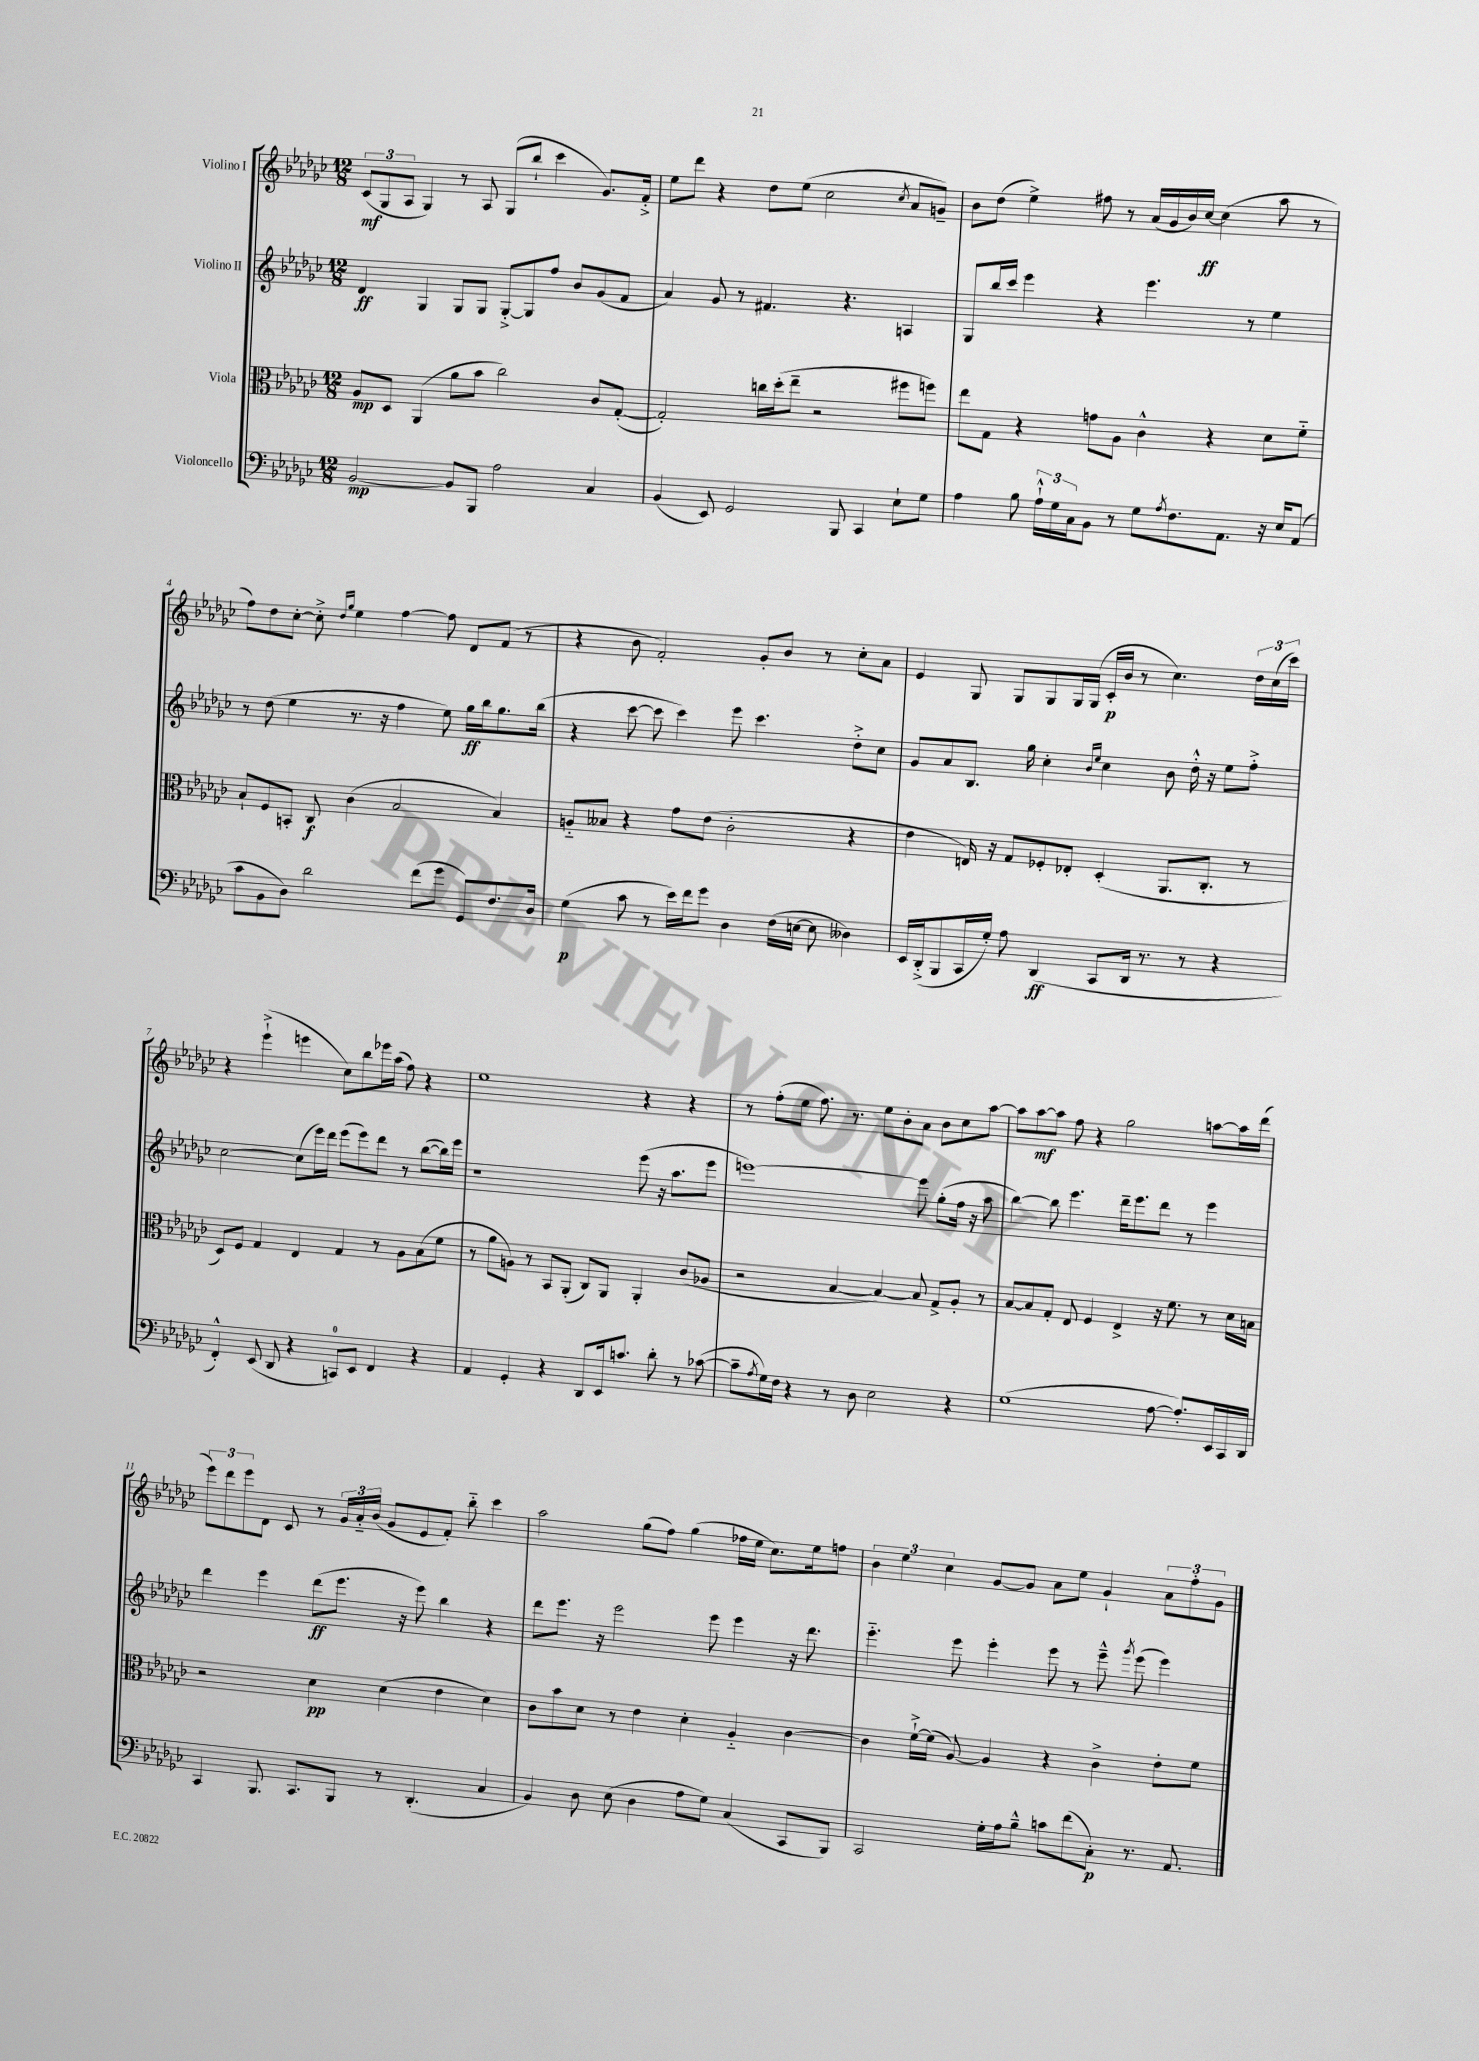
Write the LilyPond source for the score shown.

<<
\new StaffGroup <<
\new Staff = "s0" \with { instrumentName = "Violino I" } {
    \clef treble \key ges \major \numericTimeSignature \time 12/8
    \tuplet 3/2 { ces'8\mf( ges8 aes8 } ges4) r8 aes8 ges8( bes''8-! ces'''4 ges'8.) f'16-.-> |
    ees''8 des'''8 r4 des''8 ees''8( ces''2 \acciaccatura { ces''8 } aes'8 g'8--) |
    bes'8 des''8( ees''4->) fis''8 r8 aes'16( ges'16 bes'16) ces''16~\ff ces''4( aes''8 r8 |
    f''8) des''8 ces''8~-. ces''8-.-> \grace { des''16 ges''16 } ees''4 f''4~ f''8 des'8 f'8( r8 |
    r4 bes'8 f'2-.) ges'8-. bes'8 r8 ces''8-. aes'8 |
    ees'4 ges8 ges8 ges8 ges16 ges16( ces'16-.\p bes'16 r8 ces''4.) \tuplet 3/2 { des''16 ces''16( ces'''16) } |
    r4 ees'''4-!->( e'''4 ces''8) bes''8 ees'''16 aes''16( f''8) r4 |
    ees''1 r4 r4 |
    r8 f''8-.( ees''8 f''8.) r8. ees''8 bes'8-. aes'8 bes'8 ces''8 aes''8~ |
    aes''8 aes''8~\mf aes''8 f''8 r4 ges''2 a''8~ a''16 des'''16( |
    \tuplet 3/2 { ees'''8) des'''8 ees'''8 } des'8 ces'8 r8 \tuplet 3/2 { ges'16 aes'16-_ bes'16( } ges'8 ees'8 f'8-.) bes''8-_ ces'''4 |
    aes''2 ges''8( f''8) ges''4( fes''16 ees''16 ces''8.) ees''16 f''8 |
    \tuplet 3/2 { bes'4 ees''4 ces''4 } ges'8~ ges'8 aes'8 ees''8 ges'4-! \tuplet 3/2 { aes'8 f''8-. ges'8 } \bar "|." |
}
\new Staff = "s1" \with { instrumentName = "Violino II" } {
    \clef treble \key ges \major \numericTimeSignature \time 12/8
    des'4\ff ges4 ges8 ges8 ges8~-.-> ges8 f''8 bes'8 ges'8( f'8 |
    aes'4) ges'8 r8 fis'4. r4. a4 |
    ges8 bes''16 ces'''16 ees'''4 r4 ees'''4. r8 ees''4 |
    r8 des''8( ees''4 r8. r16 f''4 ees''8) ges''16\ff bes''16 ges''8. bes''16( |
    r4 ces'''8~ ces'''8 ces'''4) ees'''8 ces'''4. des''8-.-> ces''8 |
    ges'8 aes'8 bes8. ges''16 ces''4-. \grace { bes'16 ees''16 } ces''4 bes'8 des''16-.-^ r16 ees''8 f''8-.-> |
    ces''2~ ces''8( ees'''16) des'''16 ees'''8( ees'''8) des'''8 r8 bes''8~( bes''16) ees'''16 |
    r1 ees'''8( r16 aes''8. ees'''8 |
    e'''1~) e'''8 ges''8-.( f''16 r16 aes''8 |
    bes''4~) bes''8 ees'''4. des'''16-- ees'''8. des'''8 r8 ees'''4 |
    des'''4 ees'''4 des'''8\ff( ees'''8. r16 ees'''8) bes''4 r4 |
    des'''8 ees'''8. r16 ees'''2 ees'''8 ees'''4 r16 des'''8. |
    ees'''4.-_ ees'''8 ees'''4-. ees'''8 r8 ees'''8---^ \acciaccatura { ges'''8 } ees'''8( ees'''4) \bar "|." |
}
\new Staff = "s2" \with { instrumentName = "Viola" } {
    \clef alto \key ges \major \numericTimeSignature \time 12/8
    aes8\mp des8 aes,4( aes'8 bes'8 ces''2) ces'8 ges8~-.( |
    ges2-.) c''16 des''16-.( ees''8-- r2 fis''8 f''8) |
    ees''8 ges8 r4 g'8 aes8 ces'4-^ r4 des'8 f'8-_ |
    bes8-! f8 b,8-. ces8\f ces'4( bes2 bes4) |
    a8-_ beses8 r4 ges'8 ees'8( ces'2-. r4 |
    ees'4 e16) r16 ges8 fes8-. ees8-. des4-.( aes,8. ces8.-. r8 |
    des8) f8 ges4 ees4 ges4 r8 aes8 bes8( f'8 |
    r8 aes'8 a8) r8 bes,8 aes,8-.( ces8) aes,8 aes,4-. ces'8( aes8 |
    r2 bes4~ bes4~) bes8 ges8-> aes8-. r8 |
    bes8~ bes8 ges8-. ees8 f4 ees4-> r16 f'8. r8 des'16 b16 |
    r2 des'4\pp des'4( ees'4 des'4) |
    ces'8 bes'8 des'8 r8 ees'4 des'4-. aes4-_ ces'4~ |
    ces'4 f'16~-!-> f'16( aes8~) aes4 r4 ces'4-> ees'8-. f'8 \bar "|." |
}
\new Staff = "s3" \with { instrumentName = "Violoncello" } {
    \clef bass \key ges \major \numericTimeSignature \time 12/8
    bes,2~\mp bes,8 bes,,8 aes2 ces4 |
    bes,4( ees,8) ges,2 bes,,8 ces,4 ees8-! ges8 |
    aes4 bes8 \tuplet 3/2 { aes16-!-^ ges16 ces16 } bes,8 r8 ges8 \acciaccatura { aes8 } f8. aes,8. r16 ees16 aes,8( |
    ces'8 bes,8 des8) des'2 f'8( ges'8 ges,8) f8. des16 |
    ges4\p( ces'8 r8 ees'16) f'16 ges'8 des4 f16( e16~ e8 deses4) |
    ees,16 des,16-.->( bes,,8 ces,16 ges16-.) aes8 des,4\ff( ces,8 des,16 r8. r8 r4 |
    f,4-.-^) ees,8( des,8 r4 c,8-0) ees,8 f,4 r4 |
    aes,4 ges,4-. r4 des,8 ees,16 c'8. des'8-. r8 ces'8~( |
    ces'8-- \acciaccatura { aes8 } ges16) f16 r4 r8 des8 ees2 r4 |
    ges1( aes8~ aes8.-.) ees,16 ces,16 des,16 |
    ces,4 bes,,8. ces,8. bes,,8 r8 des,4.-.( ces4 |
    bes,4) des8 ees8( des4 aes8 ges8) ces4( ces,8 bes,,8) |
    ces,2 ges16-. aes16 bes8---^ c'8 f'8( ces8-.\p) r8. aes,8. \bar "|." |
}
>>
>>
